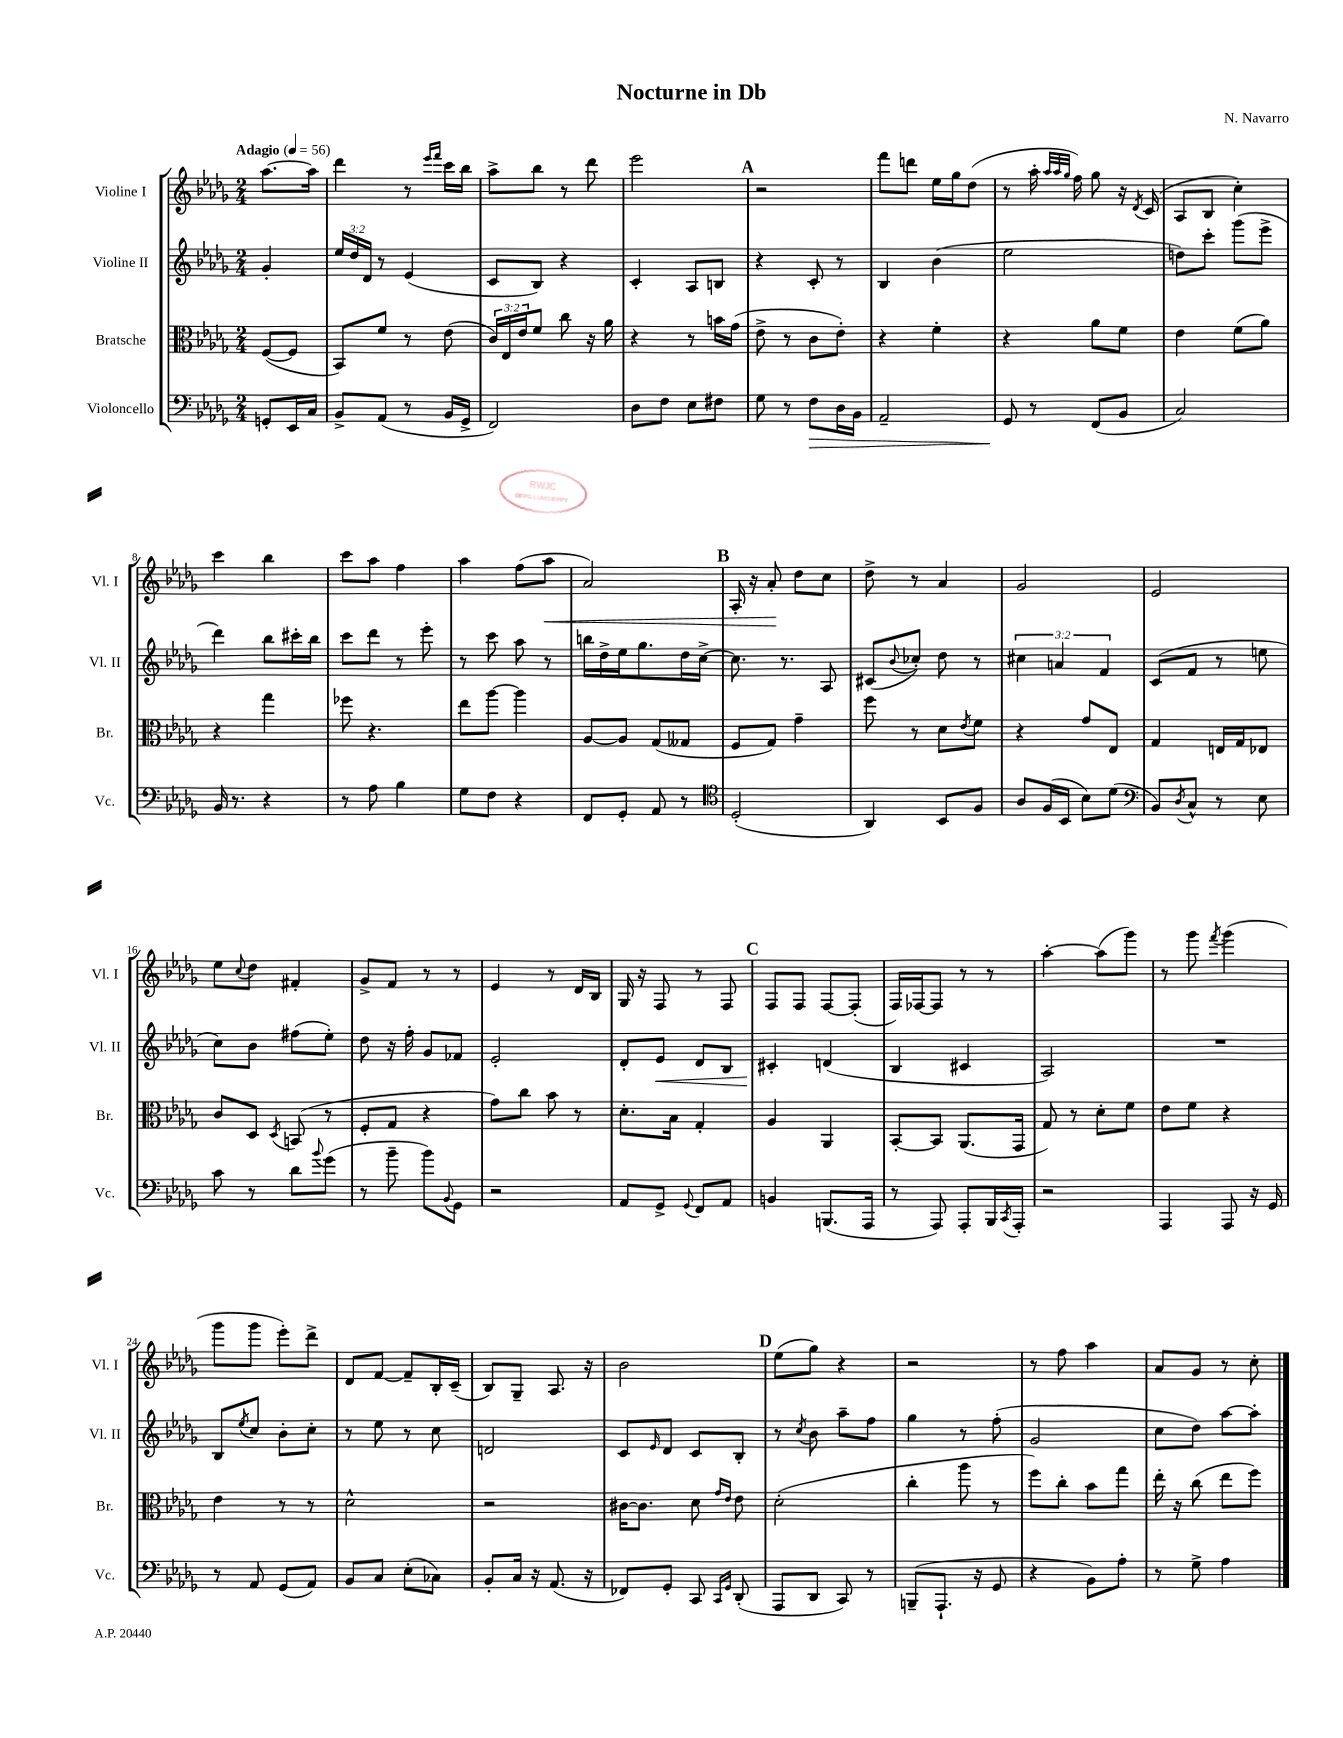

**kern	**kern	**kern	**kern
*staff4	*staff3	*staff2	*staff1
*clefF4	*clefC3	*clefG2	*clefG2
*k[b-e-a-d-g-]	*k[b-e-a-d-g-]	*k[b-e-a-d-g-]	*k[b-e-a-d-g-]
*M2/4	*M2/4	*M2/4	*M2/4
*MM56	*MM56	*MM56	*MM56
8GG'	([8F	4g-'	[8.aa-
16EE-	8F]	.	.
16C	.	.	16aa-]
=	=	=	=
8BB-^	8BB-)	24ee-	4ddd-
.	.	24dd-	.
.	.	24d-	.
(8AA-	8f	8r	.
8r	8r	(4e-	8r
.	.	.	16qqeee-
.	.	.	16qqfff
16BB-	(8e-	.	16ccc
16GG-^	.	.	16bb-
=	=	=	=
2FF)	24c)	8c	8aa-^
.	24E-	.	.
.	24e-	.	.
.	8f	8B-)	8bb-
.	8cc	4r	8r
.	16r	.	8ddd-
.	16a-	.	.
=	=	=	=
8D-	4r	4c'	2eee-
8F	.	.	.
8E-	8r	8A-	.
8F#	16b	8B	.
.	(16g-	.	.
=	=	=	=
8G-	8e-^	4r	2r
8r	8r	.	.
8F	8c	8c'	.
16D-	8e-')	8r	.
16BB-	.	.	.
=	=	=	=
2AA-~	4r	4B-	8fff
.	.	.	8ddd
.	4f'	(4b-	16ee-
.	.	.	16gg-
.	.	.	(8dd-
=	=	=	=
8GG-	4r	2ee-	8r
8r	.	.	16aa-'
.	.	.	32qqaa-
.	.	.	32qqaa-
.	.	.	32qqgg-
.	.	.	16ff)
(8FF	8a-	.	8gg-
8BB-	8f	.	16r
.	.	.	8qd-
.	.	.	(16c
=	=	=	=
2C)	4e-	8dd)	8A-
.	.	8ccc'	8B-
.	(8f	(8ggg-	4cc')
.	8a-)	8eee-^	.
=	=	=	=
16BB-	4r	4ddd-)	4ccc
8.r	.	.	.
4r	4gg-	8bb-	4bb-
.	.	16ccc#'	.
.	.	16bb-	.
=	=	=	=
8r	8ff-	8ccc	8ccc
8A-	4.r	8ddd-	8aa-
4B-	.	8r	4ff
.	.	8eee-'	.
=	=	=	=
8G-	8ee-	8r	4aa-
8F	[8aa-	8ccc	.
4r	4aa-]	8aa-	(8ff
.	.	8r	8aa-
=	=	=	=
8FF	[8A-	16bb	2a-)
.	.	16dd-^	.
8GG-'	8A-]	16ee-	.
.	.	8.gg-	.
8AA-	(8G-	.	.
8r	8G--	16dd-	.
.	.	[16cc^	.
=	=	=	=
*clefC4	*	*	*
(2D-'	8F	8.cc]	16A-'
.	.	.	16r
.	8G-)	.	8a-'
.	.	8.r	.
.	4g-~	.	8dd-
.	.	8A-	8cc
=	=	=	=
4AA-)	8ff	(8c#	8dd-^
.	.	8qqb-	.
.	8r	8cc-')	8r
8BB-	8d-	8dd-	4a-
.	8qe-	.	.
8F	8f	8r	.
=	=	=	=
8A-	4r	6cc#	2g-
(16F	.	.	.
.	.	6a	.
16BB-	.	.	.
8B-)	8g-	.	.
.	.	6f	.
(8d-	8E-	.	.
=	=	=	=
*clefF4	*	*	*
8BB-)	4G-	(8c	2e-
8qD-	.	.	.
8C^^	.	8f	.
8r	16E	8r	.
.	16G-	.	.
8E-	8E-	8ee	.
=	=	=	=
8c	8c	8cc)	8ee-
.	.	.	8qqcc
8r	8D-	8b-	8dd-
.	8qD-	.	.
8d-	(8BB	(8ff#	4f#'
8qqb-	.	.	.
(8g-	8r	8ee-')	.
=	=	=	=
8r	8F'	8dd-	8g-^
8b-~	8G-	16r	8f
.	.	16ff'	.
8b-)	4r	8g-	8r
8qqBB-	.	.	.
8GG-	.	8f-	8r
=	=	=	=
2r	8g-)	2e-'	4e-
.	8cc	.	.
.	8b-	.	8r
.	8r	.	16d-
.	.	.	16B-
=	=	=	=
8AA-	8.d-'	8d-'	16G-
.	.	.	16r
8GG-^	.	8e-	8F
.	16B-	.	.
8qqGG-	.	.	.
8FF	4G-'	8d-	8r
8AA-	.	8B-	8F
=	=	=	=
4BB	4A-	4c#'	8F
.	.	.	8F
(8.BBB	4AA-	(4d	[8F
.	.	.	(8F']
16AAA-	.	.	.
=	=	=	=
8r	[8BB-'	4B-	16F)
.	.	.	[16F-
8AAA-)	8BB-]	.	8F-]
8AAA-'	(8.AA-	4c#	8r
16BBB-	.	.	8r
8qCC	.	.	.
16AAA-'	16GG-	.	.
=	=	=	=
2r	8G-)	2A-)	[4aa-'
.	8r	.	.
.	8d-'	.	(8aa-]
.	8f	.	8ggg-)
=	=	=	=
4AAA-	8e-	2r	8r
.	8f	.	8ggg-
.	.	.	8qfff
8AAA-	4r	.	(4ggg-
16r	.	.	.
16GG-	.	.	.
=	=	=	=
8r	4e-	8B-	8ggg-
.	.	8qee-	.
8AA-	.	8cc	8ggg-
(8GG-	8r	8b-'	8eee-')
8AA-)	8r	8cc'	8ddd-^
=	=	=	=
8BB-	2d-^^	8r	8d-
8C	.	8ee-	[8f
(8E-'	.	8r	8f~]
8C-)	.	8cc	16B-'
.	.	.	(16c~
=	=	=	=
8BB-'	2r	2d	8B-)
16C	.	.	8G-~
16r	.	.	.
(8.AA-	.	.	8.A-
16r	.	.	16r
=	=	=	=
8FF-)	[16c#	8c	2b-
.	8.c#]	.	.
.	.	16qqe-	.
8GG-'	.	8d-	.
8CC	8d-	8c	.
16qqCC	16qqg-	.	.
16qqGG-	16qqe-	.	.
(8DD-'	8e-	8B-'	.
=	=	=	=
8AAA-	(2d-'	8r	(8ee-
.	.	8qcc	.
8DD-	.	8b-	8gg-)
8CC)	.	8aa-~	4r
8r	.	8ff	.
=	=	=	=
(8BBB~	4cc'	4gg-	2r
8.AAA-`	.	.	.
.	8aa-	8r	.
16r	.	.	.
8GG-	8r	(8ff'	.
=	=	=	=
4r	8ff)	2g-	8r
.	8cc'	.	8ff
8BB-)	8b-	.	4aa-
8A-'	8gg-	.	.
=	=	=	=
8r	16ee-'	8cc	8a-
.	16r	.	.
8G-^	(8cc	8dd-)	8g-
4A-	8ee-	[8aa-	8r
.	8ff)	8aa-']	8cc'
==	==	==	==
*-	*-	*-	*-
